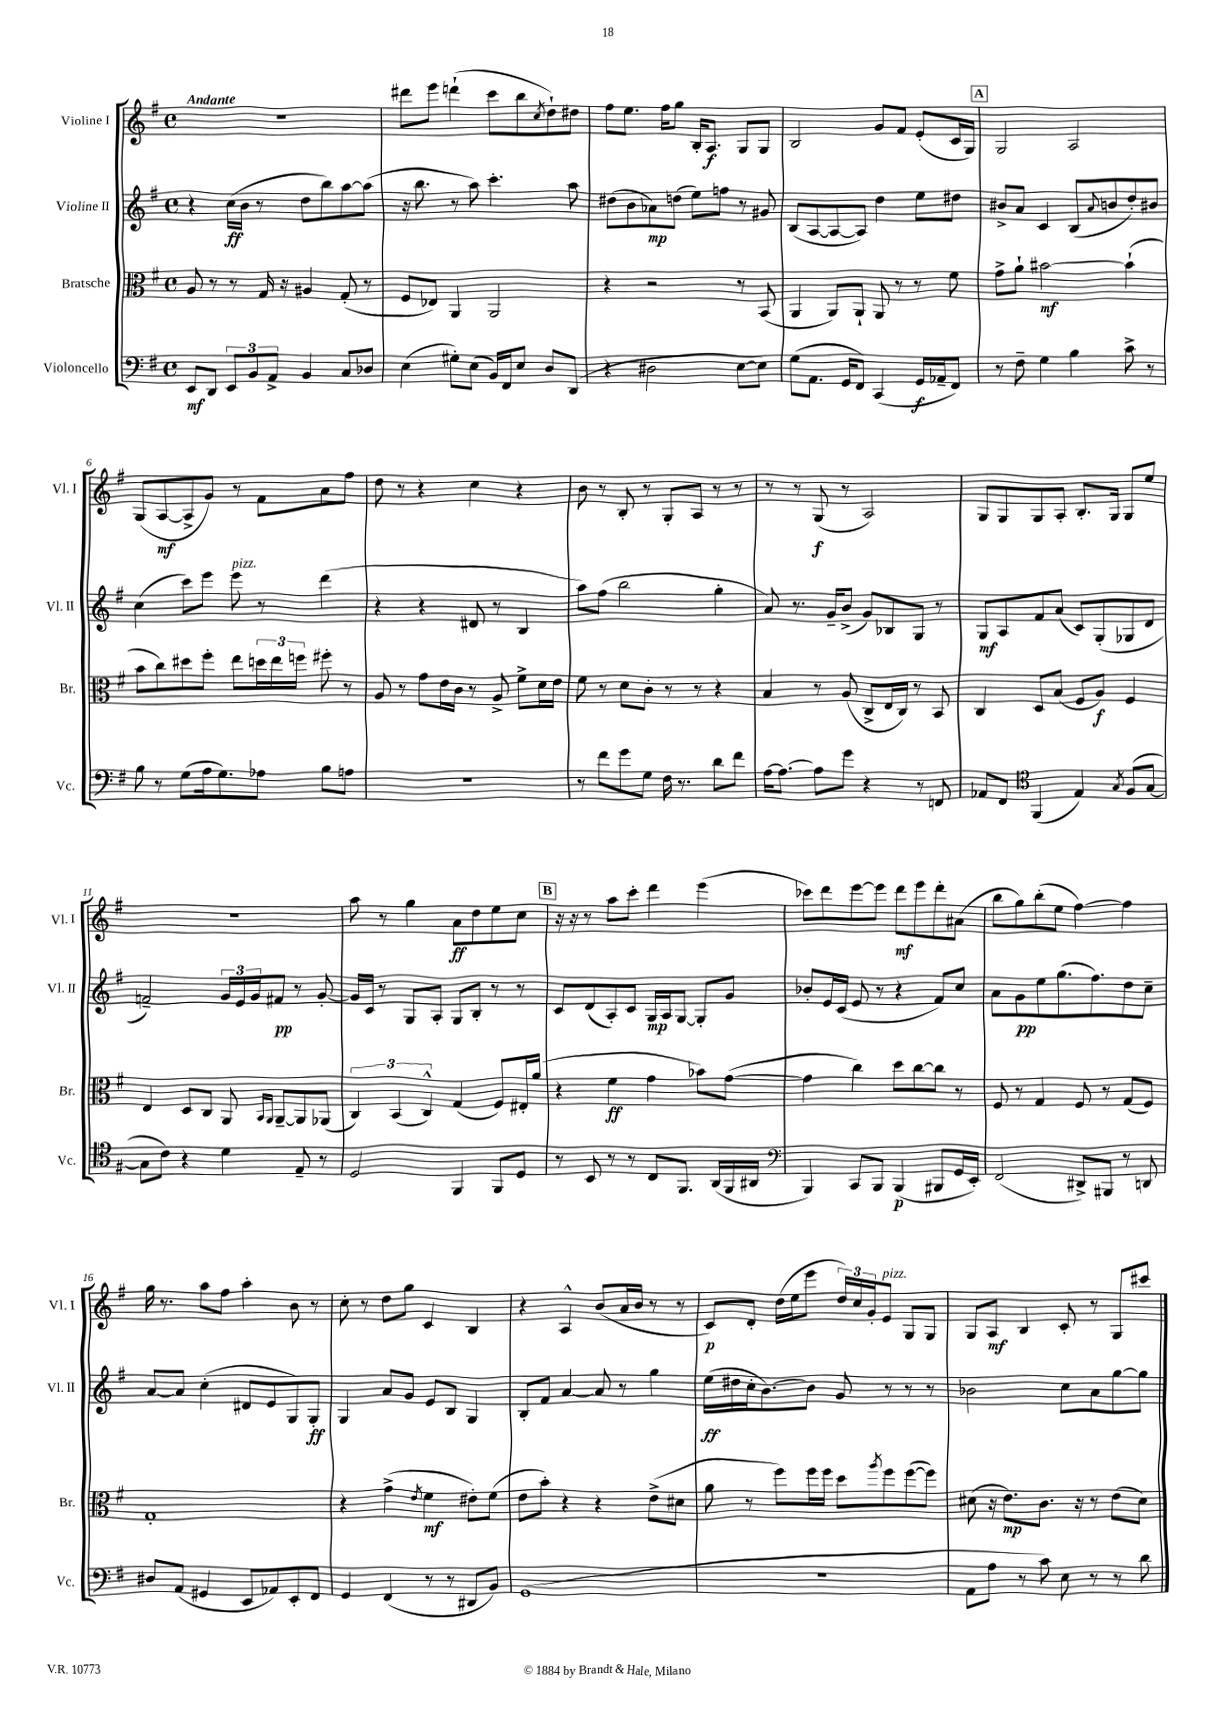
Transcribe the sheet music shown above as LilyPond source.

<<
\new StaffGroup <<
\new Staff = "s0" \with { instrumentName = "Violine I" shortInstrumentName = "Vl. I" } {
    \clef treble \key g \major \defaultTimeSignature \time 4/4 \tempo "Andante"
    r1 |
    dis'''8 e'''8 d'''4-!( c'''8 b''8 \acciaccatura { c''8 } d''8-!) dis''8 |
    fis''8 e''8. fis''16 g''8 b16-. a8.\f g8 g8 |
    b2 g'8 fis'8 e'8-.( c'16 g16) |
    \mark \markup { \box "A" } g2 a2 |
    g8( a8~\mf a8-> g'8) r8 fis'8 a'8 fis''8 |
    d''8 r8 r4 c''4 r4 |
    b'8 r8 b8-. r8 g8-. a8 r8 r8 |
    r8 r8 g8\f( r8 a2) |
    g8 g8 g8 a8-. b8.-. g16 g8 e''8 |
    R1 |
    a''8 r8 g''4 a'8\ff d''8 e''8 c''8 |
    \mark \markup { \box "B" } r16 r16 r8 a''8 c'''8-. d'''4 e'''4( |
    ces'''8) d'''8 e'''8~ e'''8 d'''8\mf e'''8 d'''8-. ais'8( |
    b''8 g''8) b''8-.( e''8 fis''4~) fis''4 |
    g''16 r8. a''8 fis''8 a''4-. b'8 r8 |
    c''8-. r8 d''8 g''8 c'4 b4 |
    r4 a4-^ b'8( a'16 b'16 r8 r8 |
    c'8\p) d'8-. d''16( e''16 e'''8 \tuplet 3/2 { d''16) c''16 g'16-. } e'8^\markup { \italic "pizz." } g8 g8 |
    g8 a8\mf b4 c'8-. r8 g8 cis'''8 \bar "|." |
}
\new Staff = "s1" \with { instrumentName = "Violine II" shortInstrumentName = "Vl. II" } {
    \clef treble \key g \major \defaultTimeSignature \time 4/4
    r4 c''16\ff( b'16 r8 d''8 b''8) a''8~ a''8( |
    r16 b''8. r8 a''8) c'''4.-. a''8 |
    dis''8( b'8 aes'8\mp) d''8( e''8) f''8 r8 gis'8 |
    b8( a8~ a8~ a8) d''4 e''8 dis''8 |
    \mark \markup { \box "A" } bis'8-> a'8 c'4 b8( \appoggiatura { a'8 } b'8 d''8-.) bis'8 |
    c''4( c'''8) e'''8 e'''8^\markup { \italic "pizz." } r8 d'''4( |
    r4 r4 dis'8 r8 b4 |
    a''8) fis''8( b''2 g''4-. |
    a'8) r8. g'16-- b'8->( g'8) bes8 g8 r8 |
    g8\mf a8 fis'8 a'8( c'8) g8-.( ges8 d'8 |
    f'2--) \tuplet 3/2 { g'16 e'16 g'16 } fis'8\pp r8 g'8~-. |
    g'16 c'16 r8 g8 a8-. g8 b8-. r8 r8 |
    \mark \markup { \box "B" } c'8 d'8( a8-.) c'8 g16\mp a16 g8~ g8-. g'8 |
    bes'8-. e'16 c'16( e'8 r8 r4 fis'8) c''8 |
    a'8 g'8\pp e''8 g''8.( fis''8.) d''8 c''8-- |
    a'8~ a'8 c''4-.( dis'8 e'8 g8) g8-.\ff |
    g4 a'8 g'8 e'8 b8 g4 |
    b8-. fis'8 a'4~ a'8 r8 g''4 |
    e''16\ff( dis''16 c''16-. b'8.~) b'8 g'8 r8 r8 r8 |
    bes'2 c''8 a'8 g''8~ g''8 \bar "|." |
}
\new Staff = "s2" \with { instrumentName = "Bratsche" shortInstrumentName = "Br." } {
    \clef alto \key g \major \defaultTimeSignature \time 4/4
    a8 r8 r8 g16 r16 ais4 g8-.( r8 |
    fis8 ees8) a,4 a,2 |
    r4 r2 r8 b,8( |
    a,4 a,8) a,8-! a,8 r8 r8 fis'8 |
    \mark \markup { \box "A" } g'8-> a'8-! bis'2~\mf bis'4-!( |
    b'8 c''8) dis''8 fis''8-. e''8 \tuplet 3/2 { d''16 e''16 f''16 } fis''8-. r8 |
    a8 r8 g'8 e'16 c'16 r8 a8-> fis'8-> d'16 e'16 |
    fis'8 r8 d'8 c'8-. r8 r8 r4 |
    b4 r8 a8( c8-> e16 c16) r8 b,8 |
    c4 d8 b8( fis8 a8\f) fis4 |
    e4 d8 c8 a,8 \grace { b,16 a,16 } a,8~-- a,8 aes,8( |
    \tuplet 3/2 { c4) b,4( c4-^) } g4( fis8) eis16-. a'16( |
    \mark \markup { \box "B" } r4 fis'4\ff g'4 bes'8) g'8~( |
    g'4 c''4) d''8 c''8~ c''8 r8 |
    fis8 r8 g4 fis8 r8 g8( fis8) |
    g1-. |
    r4 g'4->( \acciaccatura { e'8 } fis'4\mf eis'8-.) fis'8( |
    e'8 b'8-.) r4 r4 e'8->( dis'8 |
    a'8 r8 fis''8) fis''16 fis''16 d''8 \acciaccatura { a''8 } fis''8 fis''8~( fis''8) |
    dis'8( r16 e'8.\mp) c'8. r16 r8 e'8( dis'8) \bar "|." |
}
\new Staff = "s3" \with { instrumentName = "Violoncello" shortInstrumentName = "Vc." } {
    \clef bass \key g \major \defaultTimeSignature \time 4/4
    e,8\mf d,8 \tuplet 3/2 { e,8 b,8 a,8-> } b,4 c8 des8 |
    e4( gis8-.) e8( b,16) fis,16 e8 d8 d,8( |
    r4 dis2 e8~ e8) |
    g8( a,8. g,16 fis,8) c,4( g,16\f aes,16-- fis,8) |
    \mark \markup { \box "A" } r8 fis8-- g4 b4 c'8-> r8 |
    b8 r8 g8( a16 g8.) aes8 b8 a8 |
    R1 |
    r8 fis'8 g'8 g8 fis16 r8. d'8 fis'8 |
    a16~ a8.~ a8 g'8 r4 r8 f,8 |
    aes,8 fis,8 \clef tenor fis,4( e4) \acciaccatura { g8 } fis8( g8~ |
    g8 c'8) r4 d'4 e8-- r8 |
    d2 fis,4 fis,8 d8 |
    \mark \markup { \box "B" } r8 b,8 r8 r8 c8 fis,8. a,16( fis,16 ais,16 |
    \clef bass b,,4) c,8 b,,8 b,,4\p( bis,,8 g,16 e,16-.) |
    fis,2( dis,8->) bis,,8 r8 d,8 |
    dis8 a,8( gis,4 e,8 aes,8) e,8-. fis,8 |
    g,4 fis,4( r8 r8 dis,8 b,8) |
    g,1( |
    R1 |
    a,8 a8 r8 c'8) e8 r8 r8 d'8 \bar "|." |
}
>>
>>
